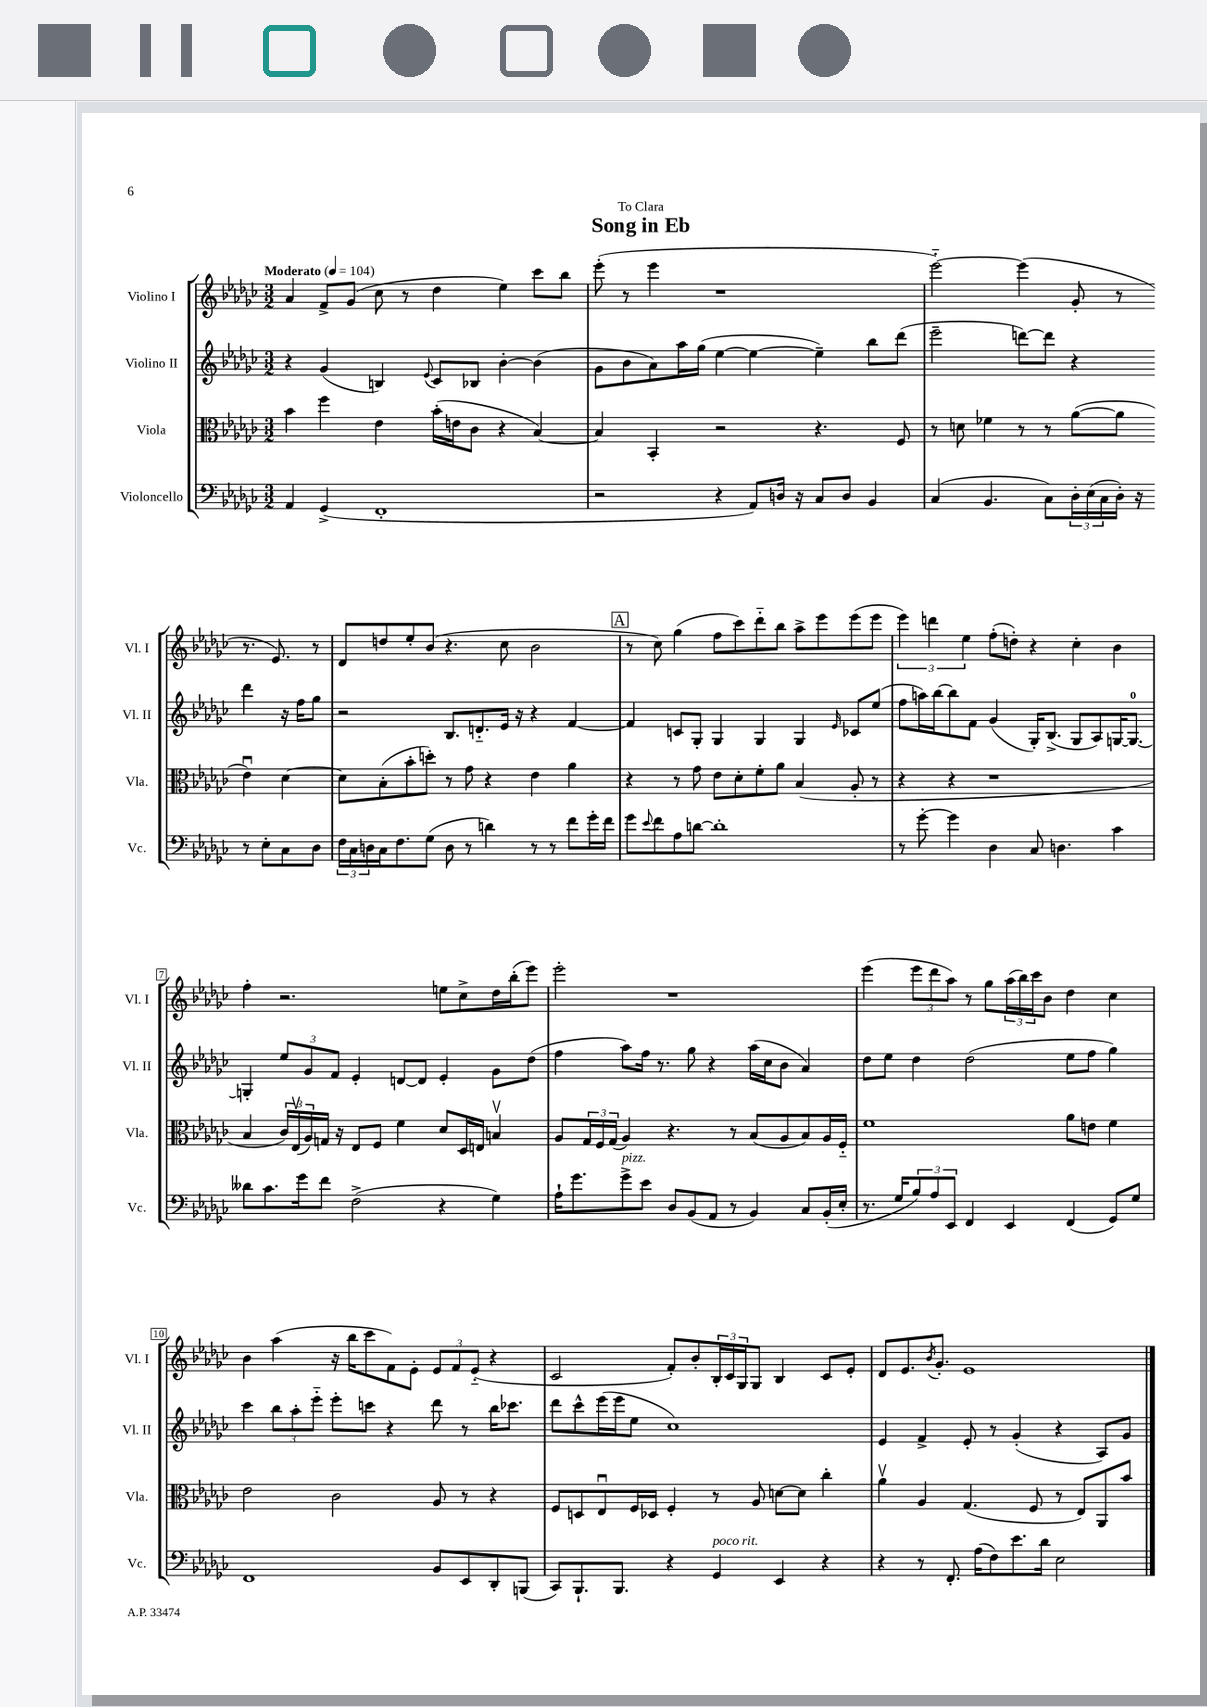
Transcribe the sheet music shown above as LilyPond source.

\header { title = "Song in Eb" dedication = "To Clara" }
<<
\new StaffGroup <<
\new Staff = "s0" \with { instrumentName = "Violino I" shortInstrumentName = "Vl. I" } {
    \clef treble \key ges \major \numericTimeSignature \time 3/2 \tempo "Moderato" 4 = 104
    aes'4 f'8-> ges'8( ces''8 r8 des''4 ees''4) ces'''8 bes''8 |
    ees'''8-.( r8 ees'''4 r1 |
    ees'''2~-_) ees'''4( ges'8-. r8 r8. ees'8.) r8 |
    des'8 d''8 ees''8-. bes'8( r4. ces''8 bes'2 |
    \mark \markup { \box "A" } r8 ces''8) ges''4( f''8 ces'''8) des'''8-_ bes''8 aes''8-> ees'''8 ees'''8( ees'''8 |
    \tuplet 3/2 { ees'''4) d'''4 ees''4 } f''8-.( d''8-.) r4 ces''4-. bes'4 |
    f''4-. r2. e''8 ces''8-> des''16 bes''16-.( ees'''8) |
    ees'''2-. r1 |
    ees'''4( \tuplet 3/2 { ees'''8 des'''8 aes''8) } r8 ges''8 \tuplet 3/2 { aes''16( bes''16) ces'''16 } bes'8 des''4 ces''4 |
    bes'4 aes''4( r16 bes''16 ces'''8 f'8) ees'8-. \tuplet 3/2 { ees'8 f'8 ees'8-_( } r4 |
    ces'2 f'8-.) bes'8-. \tuplet 3/2 { bes16-. ces'16 ges16 } ges8 bes4 ces'8 ees'8-. |
    des'8 ees'8. \acciaccatura { bes'8 } ges'8.-. ees'1 \bar "|." |
}
\new Staff = "s1" \with { instrumentName = "Violino II" shortInstrumentName = "Vl. II" } {
    \clef treble \key ges \major \numericTimeSignature \time 3/2
    r4 ges'4( b4) \appoggiatura { ees'8 } ces'8 bes8 bes'4~-. bes'4( |
    ges'8 bes'8 aes'8) aes''16 ges''16( ees''4~ ees''4~ ees''4--) bes''8 des'''8( |
    ees'''2-- d'''8~) d'''8 r4 d'''4 r16 f''16 ges''8 |
    r2 bes8. d'8.-_ ees'16 r16 r4 f'4~ |
    \mark \markup { \box "A" } f'4 c'8 ges8-. ges4 ges4 ges4 \grace { ees'16 } ces'8 ees''8( |
    f''8 a''16) bes''16~ bes''8 f'8 ges'4( ges16-.) bes8.->( ges8 aes8) g16~ g8.-0~ |
    g4-. \tuplet 3/2 { ees''8 ges'8 f'8 } ees'4-. d'8~ d'8 ees'4-. ges'8 des''8( |
    f''4 aes''8) f''16 r8. ges''8 r4 aes''16( ces''16 bes'8 aes'4) |
    des''8 ees''8 des''4 des''2( ees''8 f''8 ges''4) |
    ces'''4 \tuplet 3/2 { bes''8 aes''8-. ees'''8-_ } ees'''8-. c'''8 r4 des'''8 r8 bes''16 ces'''8. |
    des'''8 ces'''8-^ ees'''16( ees'''16 ees''8 ces''1) |
    ees'4 f'4-> ees'8-. r8 ges'4-.( r4 aes8) ges'8 \bar "|." |
}
\new Staff = "s2" \with { instrumentName = "Viola" shortInstrumentName = "Vla." } {
    \clef alto \key ges \major \numericTimeSignature \time 3/2
    bes'4 f''4 ees'4 bes'16-.( e'16 ces'8 r4 bes4~) |
    bes4 bes,4-. r2 r4. f8 |
    r8 d'8 fes'4 r8 r8 aes'8~( aes'8 ees'4\downbow) d'4~ |
    d'8 bes8-.( bes'8-. d''8-.) r8 ges'8 r4 ees'4 aes'4 |
    \mark \markup { \box "A" } r4 r8 ges'8 ees'8 des'8-. f'8-. aes'8 bes4( aes8-. r8 |
    r4 r4 r1 |
    bes4 \tuplet 3/2 { ces'16) ees16\upbow( aes16) } g16 r16 ees8 f8 f'4 des'8 des16 e16 b4\upbow |
    aes8 \tuplet 3/2 { ges16 f16 ges16( } aes4) r4. r8 bes8( aes8 bes8) aes16 f16-_ |
    f'1 aes'8 e'8 f'4 |
    ees'2 ces'2 aes8 r8 r4 |
    f8 d8 ees8\downbow f16 des16 f4-. r8 aes8 d'8~ d'8 ces''4-. |
    aes'4\upbow aes4 ges4.( f8 r8 ees8) aes,8 bes'8 \bar "|." |
}
\new Staff = "s3" \with { instrumentName = "Violoncello" shortInstrumentName = "Vc." } {
    \clef bass \key ges \major \numericTimeSignature \time 3/2
    aes,4 ges,4->( f,1-. |
    r2 r4 aes,8) d16 r16 ces8 d8 bes,4 |
    ces4( bes,4. ces8) \tuplet 3/2 { des16-. ees16( ces16 } des16-.) r16 r8 ees8-. ces8 des8 |
    \tuplet 3/2 { f16 ces16 d16 } ces16 f8. ges8( d8 r8 d'4) r8 r8 f'8 ges'16-. f'16 |
    \mark \markup { \box "A" } ges'8 \appoggiatura { ees'8 } f'8 aes8 d'8~ d'1-. |
    r8 ges'8~-. ges'4 des4 ces8 d4. ces'4 |
    deses'8 ces'8. ges'16 f'8 f2->( r4 ges4) |
    aes16-! ges'8. ges'8->^\markup { \italic "pizz." } ees'8 des8 bes,8( aes,8 r8 bes,4) ces8 bes,16-.( ees16-. |
    r8. ges16 \tuplet 3/2 { bes8) aes8 ees,8 } f,4 ees,4 f,4( ges,8) ges8 |
    f,1 bes,8 ees,8 des,8-. b,,8( |
    ces,8) bes,,8.-! bes,,8. r4 ges,4^\markup { \italic "poco rit." } ees,4 r4 |
    r4 r8 f,8.-. aes16( f8) ees'8. des'16 ees2 \bar "|." |
}
>>
>>
\layout { \context { \Score \override BarNumber.stencil = #(make-stencil-boxer 0.1 0.3 ly:text-interface::print) } }
